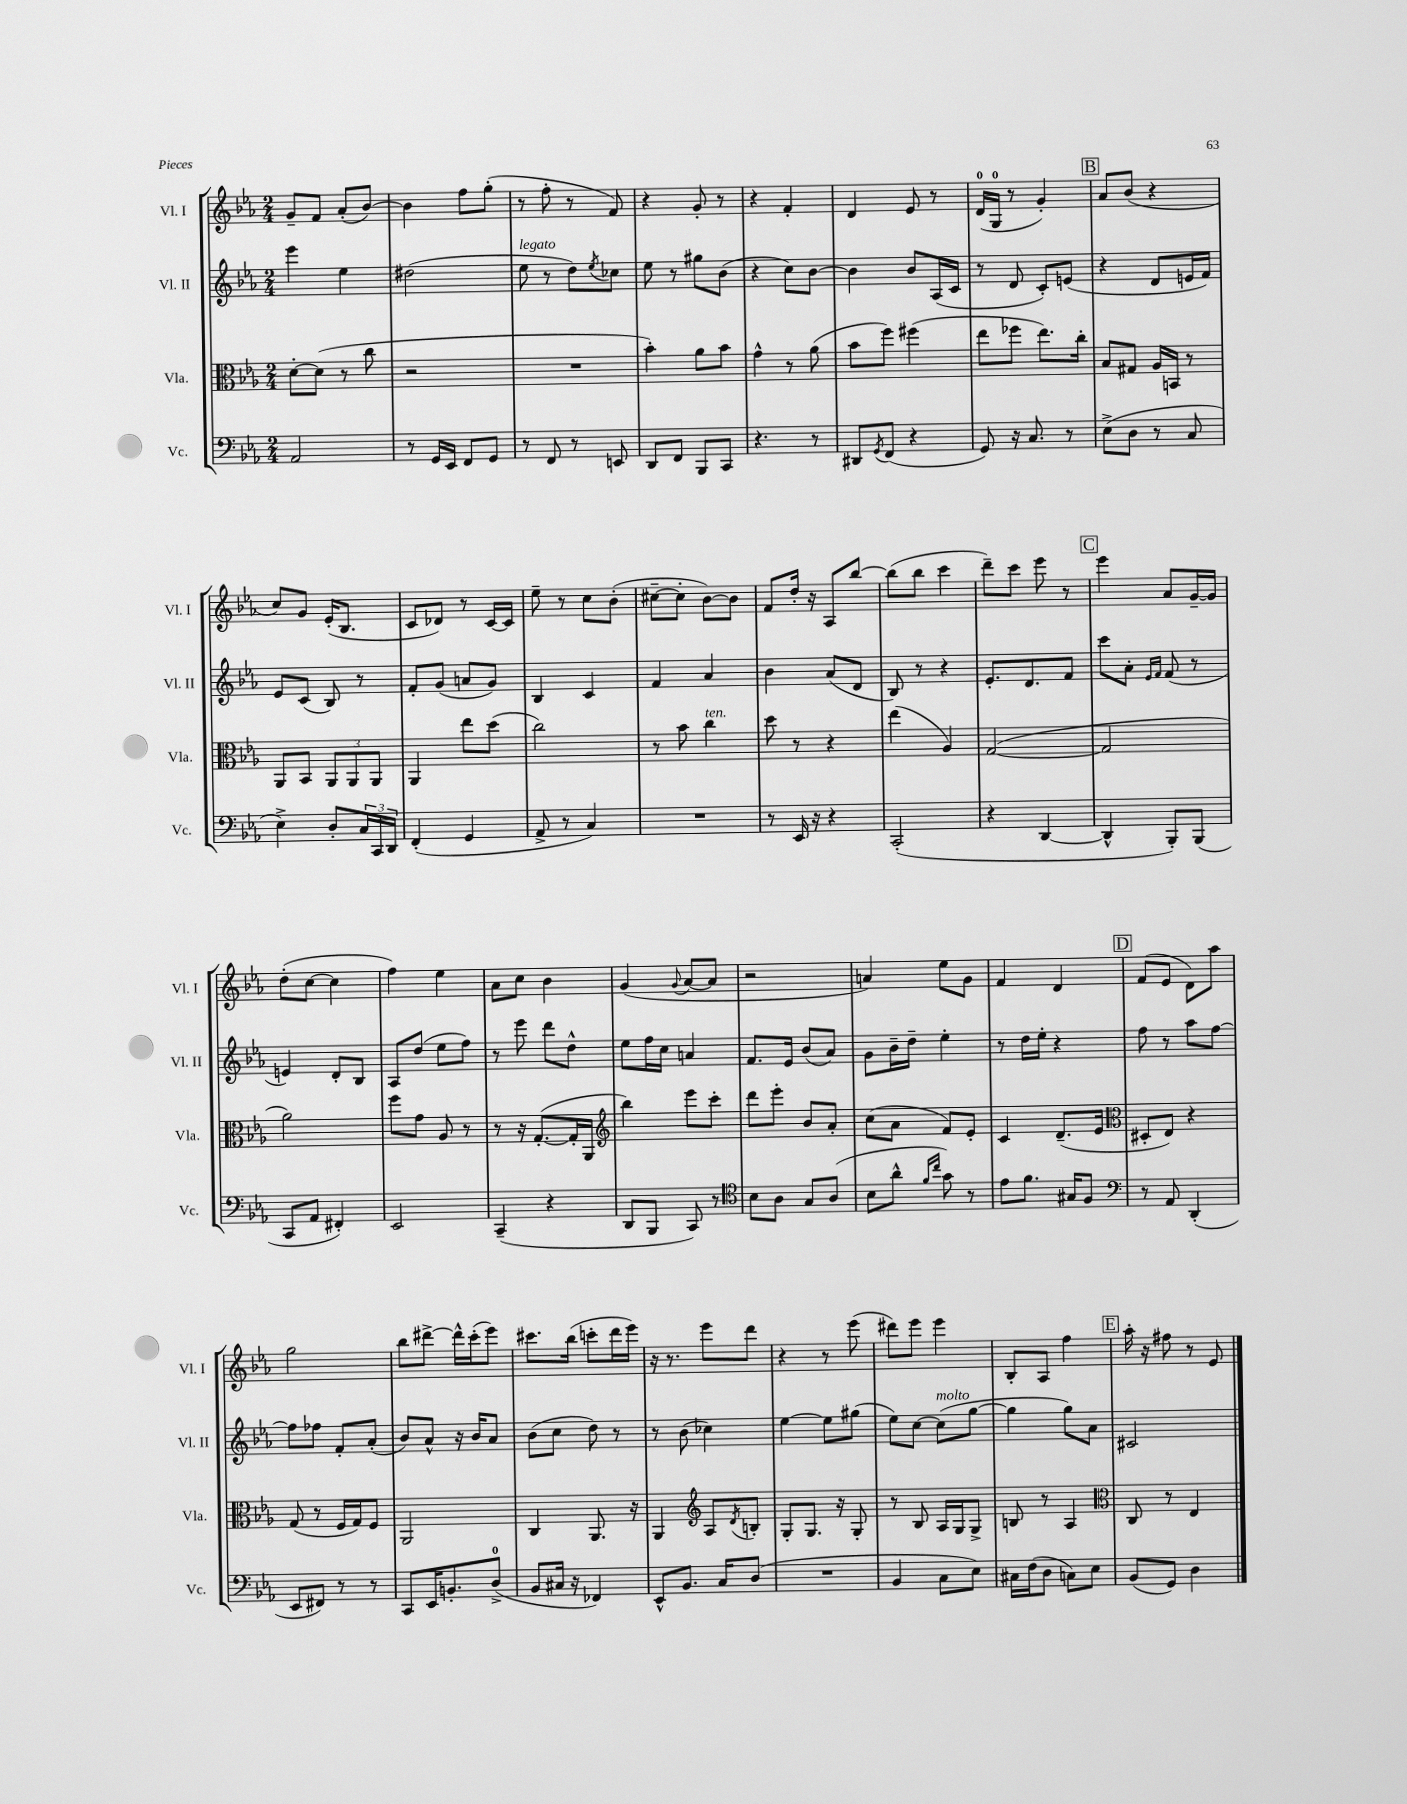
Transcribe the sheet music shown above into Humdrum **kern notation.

**kern	**kern	**kern	**kern
*part4	*part3	*part2	*part1
*staff4	*staff3	*staff2	*staff1
*I"Vc.	*I"Vla.	*I"Vl. II	*I"Vl. I
*I'Vc.	*I'Vla.	*I'Vl. II	*I'Vl. I
*clefF4	*clefC3	*clefG2	*clefG2
*k[b-e-a-]	*k[b-e-a-]	*k[b-e-a-]	*k[b-e-a-]
*M2/4	*M2/4	*M2/4	*M2/4
=75	=75	=75	=75
2AA-/	[8d'\L	4eee-\	8g~/L
.	(8d\J]	.	8f/J
.	8r	4ee-\	(8a-'/L
.	8cc\	.	[8b-/J)
=76	=76	=76	=76
8r	2r	(2dd#X\	4b-\]
16GG/LL	.	.	.
16EE-/JJ	.	.	.
8FF/L	.	.	8ff\L
8GG/J	.	.	(8gg'\J
=77	=77	=77	=77
!	!	!LO:TX:a:i:t=legato	!
8r	2r	8ee-\	8r
8FF/	.	8r	8ff'\
8r	.	8dd\L)	8r
.	.	8qee-/	.
8EEn/	.	8cc-X\J	8f/)
=78	=78	=78	=78
8DD/L	4b-'\)	8ee-\	4r
8FF/J	.	8r	.
8BBB-/L	8a-\L	8gg#X\L	8g'/
8CC/J	8b-\J	(8b-\J	8r
=79	=79	=79	=79
4.r	4g^^\	4r	4r
.	8r	8cc\L)	4f'/
8r	(8a-\	[8b-\J	.
=80	=80	=80	=80
8DD#X/L	8b-\L	4b-\]	4d/
8qGG/	.	.	.
(8FF/J	8ff\J)	.	.
4r	(4ff#X\	8b-/L	8e-/
.	.	(16A-/L	8r
.	.	16c/JJ	.
=81	=81	=81	=81
8GG/)	8ee-\L	8r	(16d/LL
.	.	.	16G/JJ
16r	8ff-X\J	8d/	8r
8.C/	.	.	.
.	8.ee-\L)	8c'/L)	4g'/)
8r	.	(8en/J	.
.	16cc'\Jk	.	.
!!LO:REH:place=s1:t=B
=82	=82	=82	=82
(8E-^\L	8B-/L	4r	8a-/L
8D\J	8G#X/J	.	(8b-/J
8r	16A-/LL	8d/L	4r
.	16BBn/JJ	.	.
8C/	8r	16en/L	.
.	.	16f/JJ)	.
!!LO:LB:g=z
=83	=83	=83	=83
4E-^\)	8AA-/L	8e-/L	8cc/L)
.	8BB-/J	(8c/J	8g/J
8D'/L	12AA-/L	8B-/)	(16e-'/KL
.	.	.	8.B-/J
.	12AA-/	.	.
24C/L	.	8r	.
24CC/	12AA-/J	.	.
24DD/JJ	.	.	.
=84	=84	=84	=84
(4FF'/	4AA-/	8f'/L	8c/L
.	.	(8g/J	8d-X/J)
4GG/	8ee-\L	8an/L	8r
.	(8dd\J	8g/J)	[16c/LL
.	.	.	16c/JJ]
=85	=85	=85	=85
8AA-^/	2cc\)	4B-/	8ee-~\
8r	.	.	8r
4C/)	.	4c/	8cc\L
.	.	.	(8b-'\J
=86	=86	=86	=86
2r	8r	4f/	[8cc#X~\L
.	8b-\	.	8cc#'\J]
!	!LO:TX:a:i:t=ten.	!	!
.	4cc\	4a-/	[8b-\L)
.	.	.	8b-\J]
=87	=87	=87	=87
8r	8dd\	4b-\	8f/L
16EE-/	8r	.	16dd'/Jk
16r	.	.	16r
4r	4r	(8a-/L	8A-/L
.	.	8d/J	[8bb-/J
=88	=88	=88	=88
(2CC'/	(4ee-\	8B-/)	(8bb-\L]
.	.	8r	8bb-\J
.	4A-/)	4r	4ccc\
=89	=89	=89	=89
4r	([2G/	8.e-'/L	8ddd~\L)
.	.	.	8ccc\J
.	.	8.d/	.
[4DD/	.	.	8eee-\
.	.	8f/J	8r
!!LO:REH:place=s1:t=C
=90	=90	=90	=90
4DD^^/]	2G/]	8ccc\L	4eee-\
.	.	8a-'\J	.
.	.	16qqe-/LL	.
.	.	16qqf/JJ	.
8BBB-'/L)	.	(8f/	8a-/L
(8BBB-/J	.	8r	[16g~/L
.	.	.	16g/JJ]
!!LO:LB:g=z
=91	=91	=91	=91
8CC/L	2a-\)	4en/)	(8dd'\L
8AA-/J	.	.	[8cc\J
4FF#X'/)	.	8d'/L	4cc\]
.	.	8B-/J	.
=92	=92	=92	=92
2EE-/	8ff\L	8A-/L	4ff\)
.	8g\J	(8dd/J	.
.	8A-/	8ee-\L	4ee-\
.	8r	8ff\J)	.
=93	=93	=93	=93
(4CC~/	8r	8r	8a-\L
.	16r	8eee-\	8cc\J
.	([8.G'/L	.	.
4r	.	8ddd\L	4b-\
.	16G'/L]	8dd^^\J	.
.	16AA-/JJ	.	.
=94	=94	=94	=94
*	*clefG2	*	*
8DD/L	4bb-\)	8ee-\L	(4g/
8BBB-/J	.	16ff\L	.
.	.	16cc\JJ	.
.	.	.	8qqg/
8CC/)	8eee-\L	4an/	[8a-/L
8r	8ccc'\J	.	8a-/J]
=95	=95	=95	=95
*clefC4	*	*	*
8B-\L	8ddd\L	8.f/L	2r
8A-\J	8eee-'\J	.	.
.	.	16e-/Jk	.
8G/L	8b-/L	(8b-/L	.
(8A-/J	8a-'/J	8a-/J)	.
=96	=96	=96	=96
8B-\L	(8cc\L	8g\L	4an/)
8a-^^\J	8a-\J	16b-~\L	.
.	.	16dd~\JJ	.
16qqf/LL	.	.	.
16qqcc/JJ	.	.	.
8g\)	8f/L)	4ee-'\	8ee-\L
8r	8e-'/J	.	8g\J
=97	=97	=97	=97
8e-\L	4c/	8r	4f/
8.f\J	.	16dd\LL	.
.	.	16ee-'\JJ	.
.	(8.d~/L	4r	4d/
16G#X/KL	.	.	.
8F/J	.	.	.
.	16e-/Jk	.	.
!!LO:REH:place=s1:t=D
=98	=98	=98	=98
*clefF4	*clefC3	*	*
8r	8D#X'/L	8ff\	(8f/L
8AA-/	8E-/J)	8r	8e-/J
(4DD'/	4r	8aa-\L	8d\L)
.	.	[8ff\J	8aa-\J
!!LO:LB:g=z
=99	=99	=99	=99
8EE-/L	(8G/	8ff\L]	2gg\
8FF#X/J)	8r	8ff-X\J	.
8r	16F/LL	8f'/L	.
.	16G/J)	.	.
8r	8F/J	(8a-'/J	.
=100	=100	=100	=100
8CC/L	2AA-/	8b-/L)	8bb-\L
16EE-/K	.	8a-^^/J	[8ddd#X^\J
8.BBn'/	.	.	.
.	.	16r	16ddd#^^\LL]
.	.	16b-/KL	(16ccc'\J
(8D^/J	.	8a-/J	8eee-\J)
=101	=101	=101	=101
8BB-/L	4C/	(8b-\L	8.ccc#X\L
16C#X/Jk	.	8cc\J	.
16r	.	.	(16bb-\Jk
4FF-X/)	8.AA-/	8dd\)	8cccn'\L
.	.	8r	16ddd\L
.	16r	.	16eee-\JJ)
=102	=102	=102	=102
8EE-^^/L	4AA-/	8r	16r
.	.	.	8.r
8.BB-/J	.	(8b-\	.
*	*clefG2	*	*
.	8A-/L	4cc-X\)	8eee-\L
16C/KL	.	.	.
.	8qd/	.	.
(8D/J	8Bn'/J	.	8ddd\J
=103	=103	=103	=103
2r	8G'/L	[4ee-\	4r
.	8.G/J	.	.
.	.	8ee-\L]	8r
.	16r	.	.
.	8G'/	(8gg#X\J	(8eee-\
=104	=104	=104	=104
4BB-/	8r	8ee-\L)	8ddd#X\L)
.	8B-/	[8cc\J	8eee-\J
!	!	!LO:TX:a:i:t=molto	!
8C\L	16A-/LL	(8cc\L]	4eee-\
.	16G/J	.	.
8E-\J)	8G^/J	[8gg\J	.
=105	=105	=105	=105
16C#X\LL	8Bn/	4gg\]	8B-'/L
(16F\J	.	.	.
8D\J	8r	.	8A-/J
8Cn\L)	4A-/	8gg\L)	4ff\
8E-\J	.	8a-\J	.
!!LO:REH:place=s1:t=E
=106	=106	=106	=106
*	*clefC3	*	*
(8BB-/L	8C/	2c#X/	16aa-'\
.	.	.	16r
8GG/J)	8r	.	8ff#X\
4D\	4E-/	.	8r
.	.	.	8e-/
==	==	==	==
*-	*-	*-	*-
